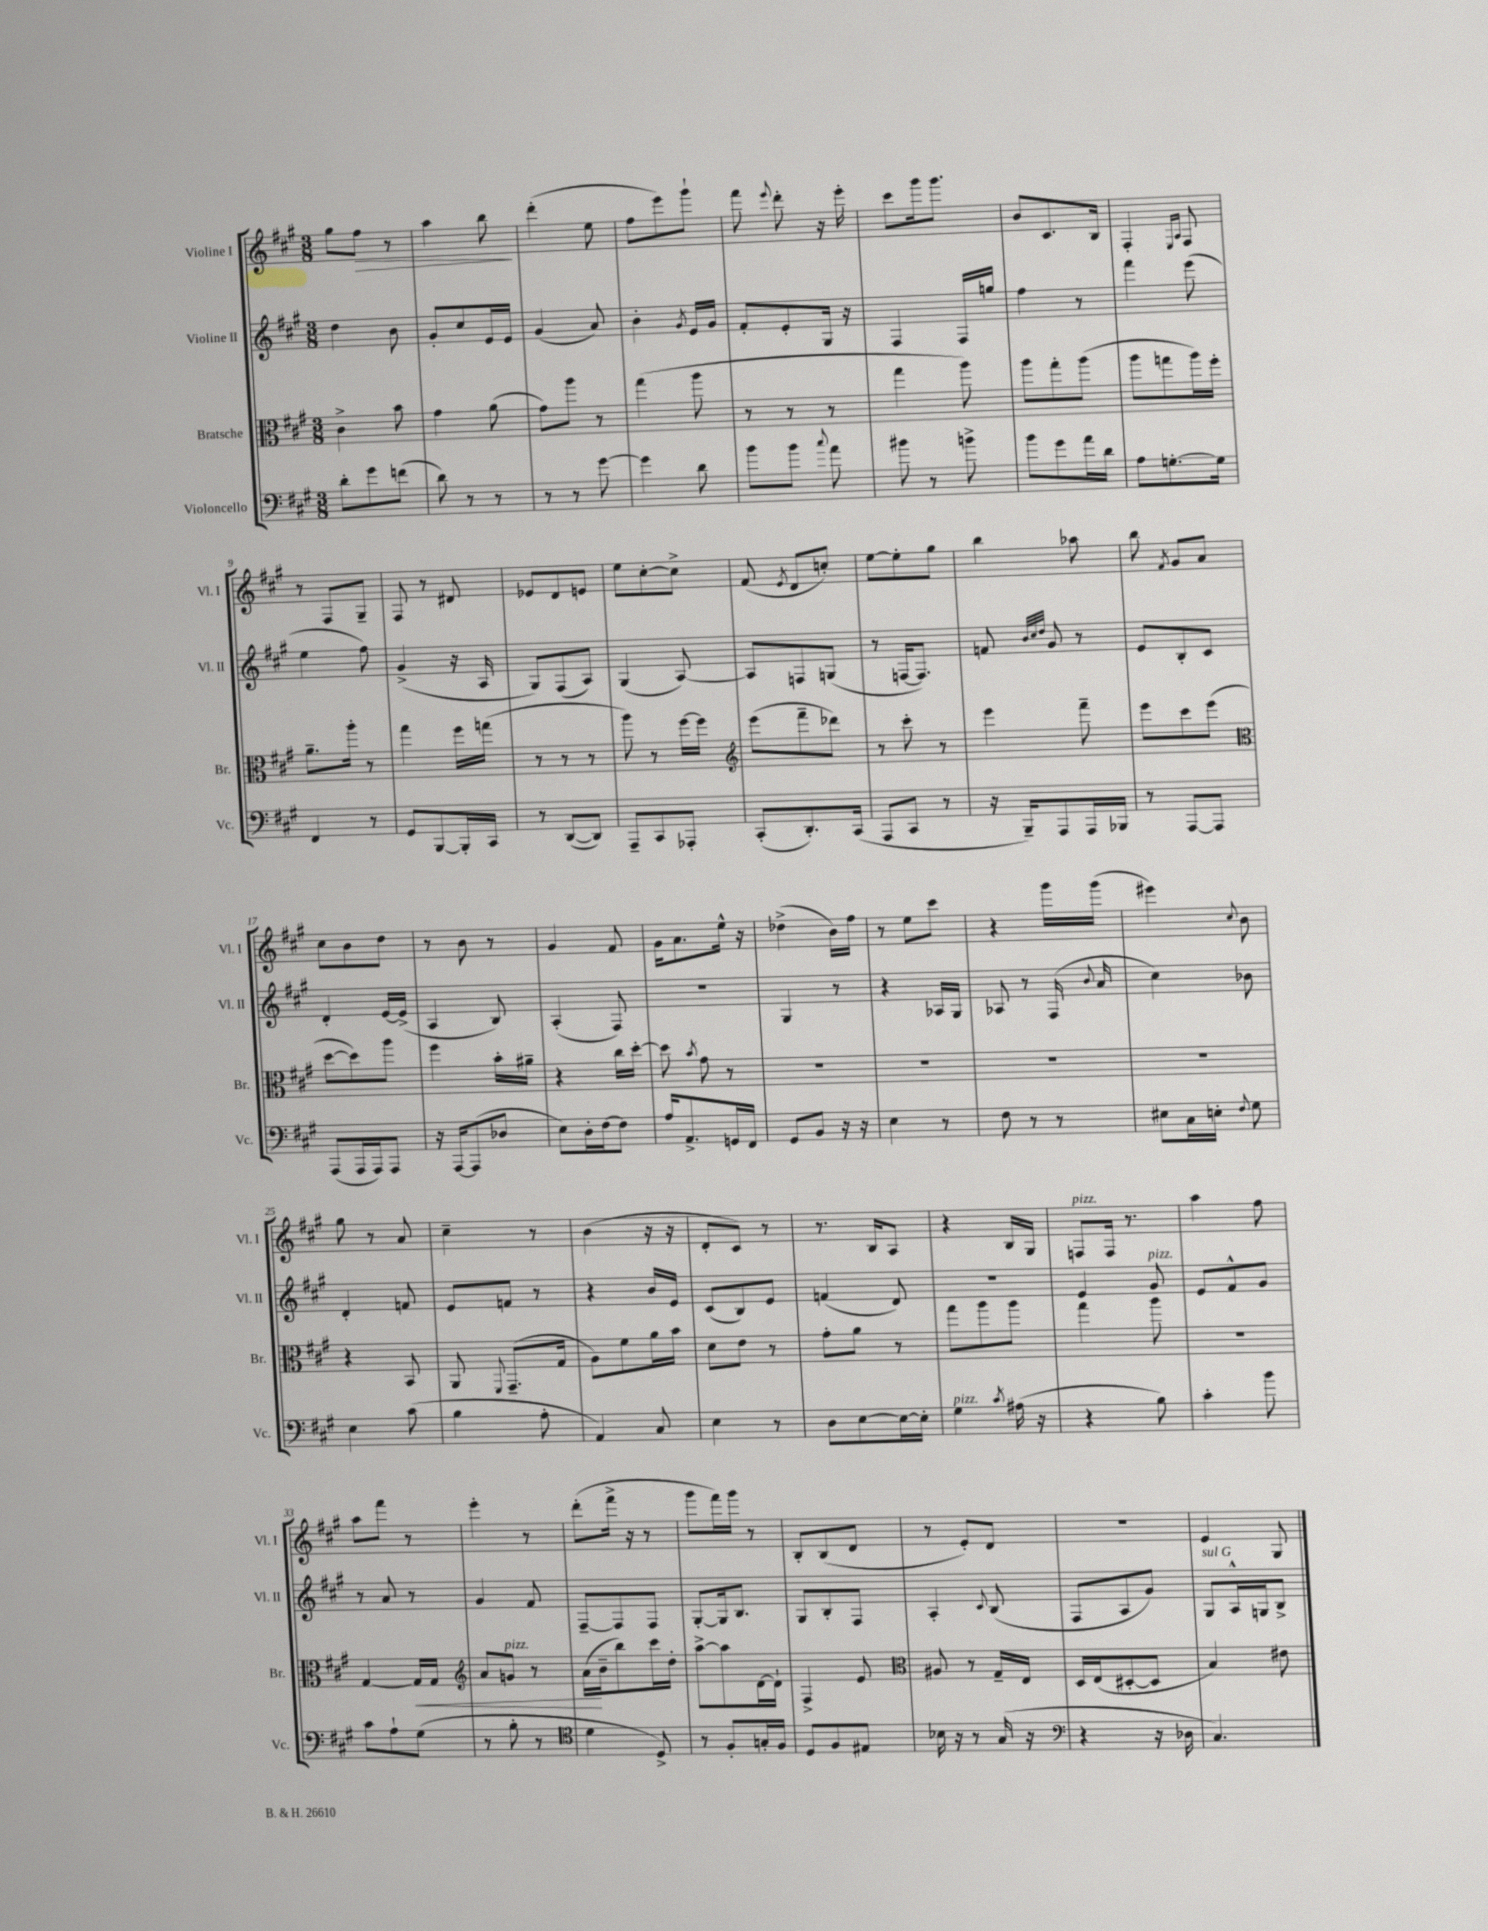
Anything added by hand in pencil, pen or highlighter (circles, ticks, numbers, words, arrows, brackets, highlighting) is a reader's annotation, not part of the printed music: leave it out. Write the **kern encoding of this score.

**kern	**kern	**kern	**kern
*staff4	*staff3	*staff2	*staff1
*clefF4	*clefC3	*clefG2	*clefG2
*k[f#c#g#]	*k[f#c#g#]	*k[f#c#g#]	*k[f#c#g#]
*M3/8	*M3/8	*M3/8	*M3/8
8d'\L	4c#^\	4dd\	8gg#\L
8g#\	.	.	8ff#\J
(8f\J	8b\	8b\	8r
=	=	=	=
8d\)	4g#\	8g#'/L	4aa\
8r	.	8cc#/	.
8r	(8a\	16e/L	8bb\
.	.	16e/JJ	.
=	=	=	=
8r	8g#\L)	(4g#/	(4ddd'\
8r	8aa\J	.	.
[8g#\	8r	8a/)	8ee\
=	=	=	=
4g#\]	(4gg#\	4b'\	8ff#\L
.	.	.	8eee\)
.	.	8qg#/	.
8d\	8aa\	16e/LL	8ggg#`\J
.	.	16g#/JJ	.
=	=	=	=
8b\L	8r	8f#'/L	8fff#\
.	.	.	8qqeee/
8b\J	8r	8e'/	8ddd'\
8qqcc#/	.	.	.
8a\	8r	16G#/Jk	16r
.	.	16r	16eee'\
=	=	=	=
8b#\	4gg#\	4F#/	8ccc#\L
8r	.	.	16ggg#\k
.	.	.	8.ggg#\J
8b^\	8aa\)	16F#/LL	.
.	.	16gg/JJ	.
=	=	=	=
8b\L	8aa\L	4ff#\	8b/L
8g#\	8gg#'\	.	8.c#/
16a\L	(8aa\J	8r	.
16d\JJ	.	.	16B/Jk
=	=	=	=
8A\L	8aa\L	4fff#\	4F#'/
[8.G'\	8gg\	.	.
.	.	.	16qqE/LL
.	.	.	16qqA/JJ
.	16aa\L)	(8eee\	8F#/
16G\]Jk	16ff#'\JJ	.	.
=	=	=	=
4FF#/	8.a~\L	4ee\	8r
.	.	.	8F#/L
.	16aa'\Jk	.	.
8r	8r	8ff#\)	8G#~/J
=	=	=	=
8GG#/L	4gg#\	(4g#^/	8F#/
[8BBB/	.	.	8r
16BBB'/]L	16ff#\LL	16r	8d#/
16CC#/JJ	(16gg\JJ	16A/	.
=	=	=	=
8r	8r	8G#/L)	8e-/L
([8DD/L	8r	(8F#/	8d/
8DD/]J)	8r	8A/J)	8e/J
=	=	=	=
8AAA~/L	8aa\)	(4G#/	8ee\L
8CC#/	8r	.	[8cc#'\
8AAA-'/J	[16ff#\LL	[8A/)	8cc#^\]J
.	16ff#\]JJ	.	.
=	=	=	=
*	*clefG2	*	*
(8CC#'/L	(8eee\L	8A/]L	(8f#/
.	.	.	8qe/
8.DD'/)	8fff#~\	8F/	8d/L
.	8ddd-\J)	(8G/J	8cc'/J)
(16CC#/Jk	.	.	.
=	=	=	=
8AAA/L	8r	8r	[8ee\L
8CC#/J	8ccc#'\	[16F/LK	8ee'\]
.	.	8.F/]J)	.
8r	8r	.	8gg#\J
=	=	=	=
16r	4eee\	8f/	4bb\
16BBB~/LK)	.	.	.
.	.	32qqb/LLL	.
.	.	32qqcc#/	.
.	.	32qqdd/JJJ	.
8AAA/	.	8g#/	.
16AAA/L	8fff#~\	8r	8aa-\
16BBB-/JJ	.	.	.
=	=	=	=
8r	8eee\L	8e/L	8bb\
.	.	.	8qf#/
[8AAA/L	8ccc#\	8B'/	8g#/L
8AAA/]J	(8eee\J	8c#/J	8a/J
=	=	=	=
*	*clefC3	*	*
(8AAA/L	[8dd\L	4d'/	8cc#\L
16AAA/L	8dd\])	.	8b\
16AAA/J)	.	.	.
8AAA/J	8aa\J	[16e/LL	8dd\J
.	.	(16e^/]JJ	.
=	=	=	=
16r	4ff#\	4A/	8r
[16AAA/LK	.	.	.
(8AAA/]	.	.	8b\
8D-/J	16b'\LL	8B/)	8r
.	16a#~\JJ	.	.
=	=	=	=
8E\L)	4r	(4A'/	4g#/
16D'\L	.	.	.
[16F#\J	.	.	.
8F#\]J	16cc#\LL	8F#/)	8f#/
.	[16dd'\JJ	.	.
=	=	=	=
16A/LK	8dd\]	4.r	16g#\LK
8.AA^/	.	.	8.a\
.	8qb/	.	.
.	8g#\	.	.
16GG/L	8r	.	16ee^^\Jk
16FF#/JJ	.	.	16r
=	=	=	=
8GG#/L	4.r	4G#/	(4dd-^\
8BB/J	.	.	.
16r	.	8r	16b\LL)
16r	.	.	16ff#\JJ
=	=	=	=
4E\	4.r	4r	8r
.	.	.	8ee\L
8r	.	16A-/LL	8ccc#\J
.	.	16G#/JJ	.
=	=	=	=
8F#\	4.r	8A-/	4r
8r	.	8r	.
8r	.	(16F#/	16ggg#\LL
.	.	8qqb/	.
.	.	16a/	(16ggg#\JJ
=	=	=	=
8E#\L	4.r	4cc#\)	4eee#\)
16C#\L	.	.	.
16E'\JJ	.	.	.
8qqF#/	.	.	8qqcc#/
8G#\	.	8b-\	8b\
=	=	=	=
4E\	4r	4d'/	8gg#\
.	.	.	8r
(8c#\	8BB/	8f/	8a/
=	=	=	=
4B\	8AA/	8e/L	4cc#~\
.	8qqFF#/	.	.
.	(8.GG#~/L	8f/J	.
8A'\	.	8r	8r
.	16G#/Jk	.	.
=	=	=	=
4AA/)	8A\L)	4r	(4b\
.	8f#\	.	.
8C#/	16a\L	16b/LL	16r
.	16b\JJ	16e/JJ	16r
=	=	=	=
4E\	8d\L	(8c#/L	8d'/L
.	8e\J	8B/)	8c#/J)
8r	8r	8e/J	8r
=	=	=	=
8D\L	8g#'\L	(4f/	8.r
[8E\	8a\J	.	.
.	.	.	16B/LK
16E\_L	8r	8d/)	8A/J
16E'\]JJ	.	.	.
=	=	=	=
4G#\	8gg#\L	4.r	4r
.	8aa\	.	.
8qc#/	.	.	.
(16A#\	8aa\J	.	16B/LL
16r	.	.	16G#/JJ
=	=	=	=
4r	4gg#\	4e/	8F/L
.	.	.	16F/Jk
.	.	.	8.r
8B\)	8aa\	8g#/	.
=	=	=	=
4c#'\	4.r	8e/L	4aa\
.	.	8f#^^/	.
8b\	.	8g#/J	8ff#\
=	=	=	=
8c#\L	[4G#/	8r	8aa\L
8A`\	.	8a/	8fff#\J
(8G#\J	16G#/]LL	8r	8r
.	16G#/JJ	.	.
=	=	=	=
*	*clefG2	*	*
8r	8a/L	4g#/	4eee'\
8B'\	8g/J	.	.
8r	8r	8f#/	8r
=	=	=	=
*clefC4	*	*	*
4d\	(16a\LL	[8F#~/L	(8ddd'\L
.	16b~\J	.	.
.	8bb\)	8F#/]	16fff#^\Jk
.	.	.	16r
8D^/)	16ccc#\L	8F#/J	8r
.	16dd'\JJ	.	.
=	=	=	=
8r	[8aa^\L	[8G#'/L	8ggg#\L
8F#'/L	8aa\]	16G#/]k	16fff#\L)
.	.	8.B/J	16ggg#\JJ
16G'/L	[16d\L	.	8r
16F#/JJ	16d`\]JJ	.	.
=	=	=	=
8D/L	4F#^/	8G#/L	8B'/L
8F#/	.	8B'/	(8B/
8E#/J	8e/	8F#/J	8d/J
=	=	=	=
*	*clefC3	*	*
16B-\	8A#/	4A'/	8r
16r	.	.	.
8r	8r	.	8e'/L)
.	.	8qqc#/	.
(16G#/	16G#~/LL	(8B/	8d/J
16r	16E/JJ	.	.
=	=	=	=
*clefF4	*	*	*
4r	16D/LL	8F#/L	4.r
.	(16E/J	.	.
.	[8D#'/	8A/	.
16r	8D#/]J	8g#/J)	.
16D-\	.	.	.
=	=	=	=
4.C#/)	4B/)	8G#/L	4e/
.	.	16A^^/L	.
.	.	16G/J	.
.	8e#\	8B^/J	8G#/
==	==	==	==
*-	*-	*-	*-
